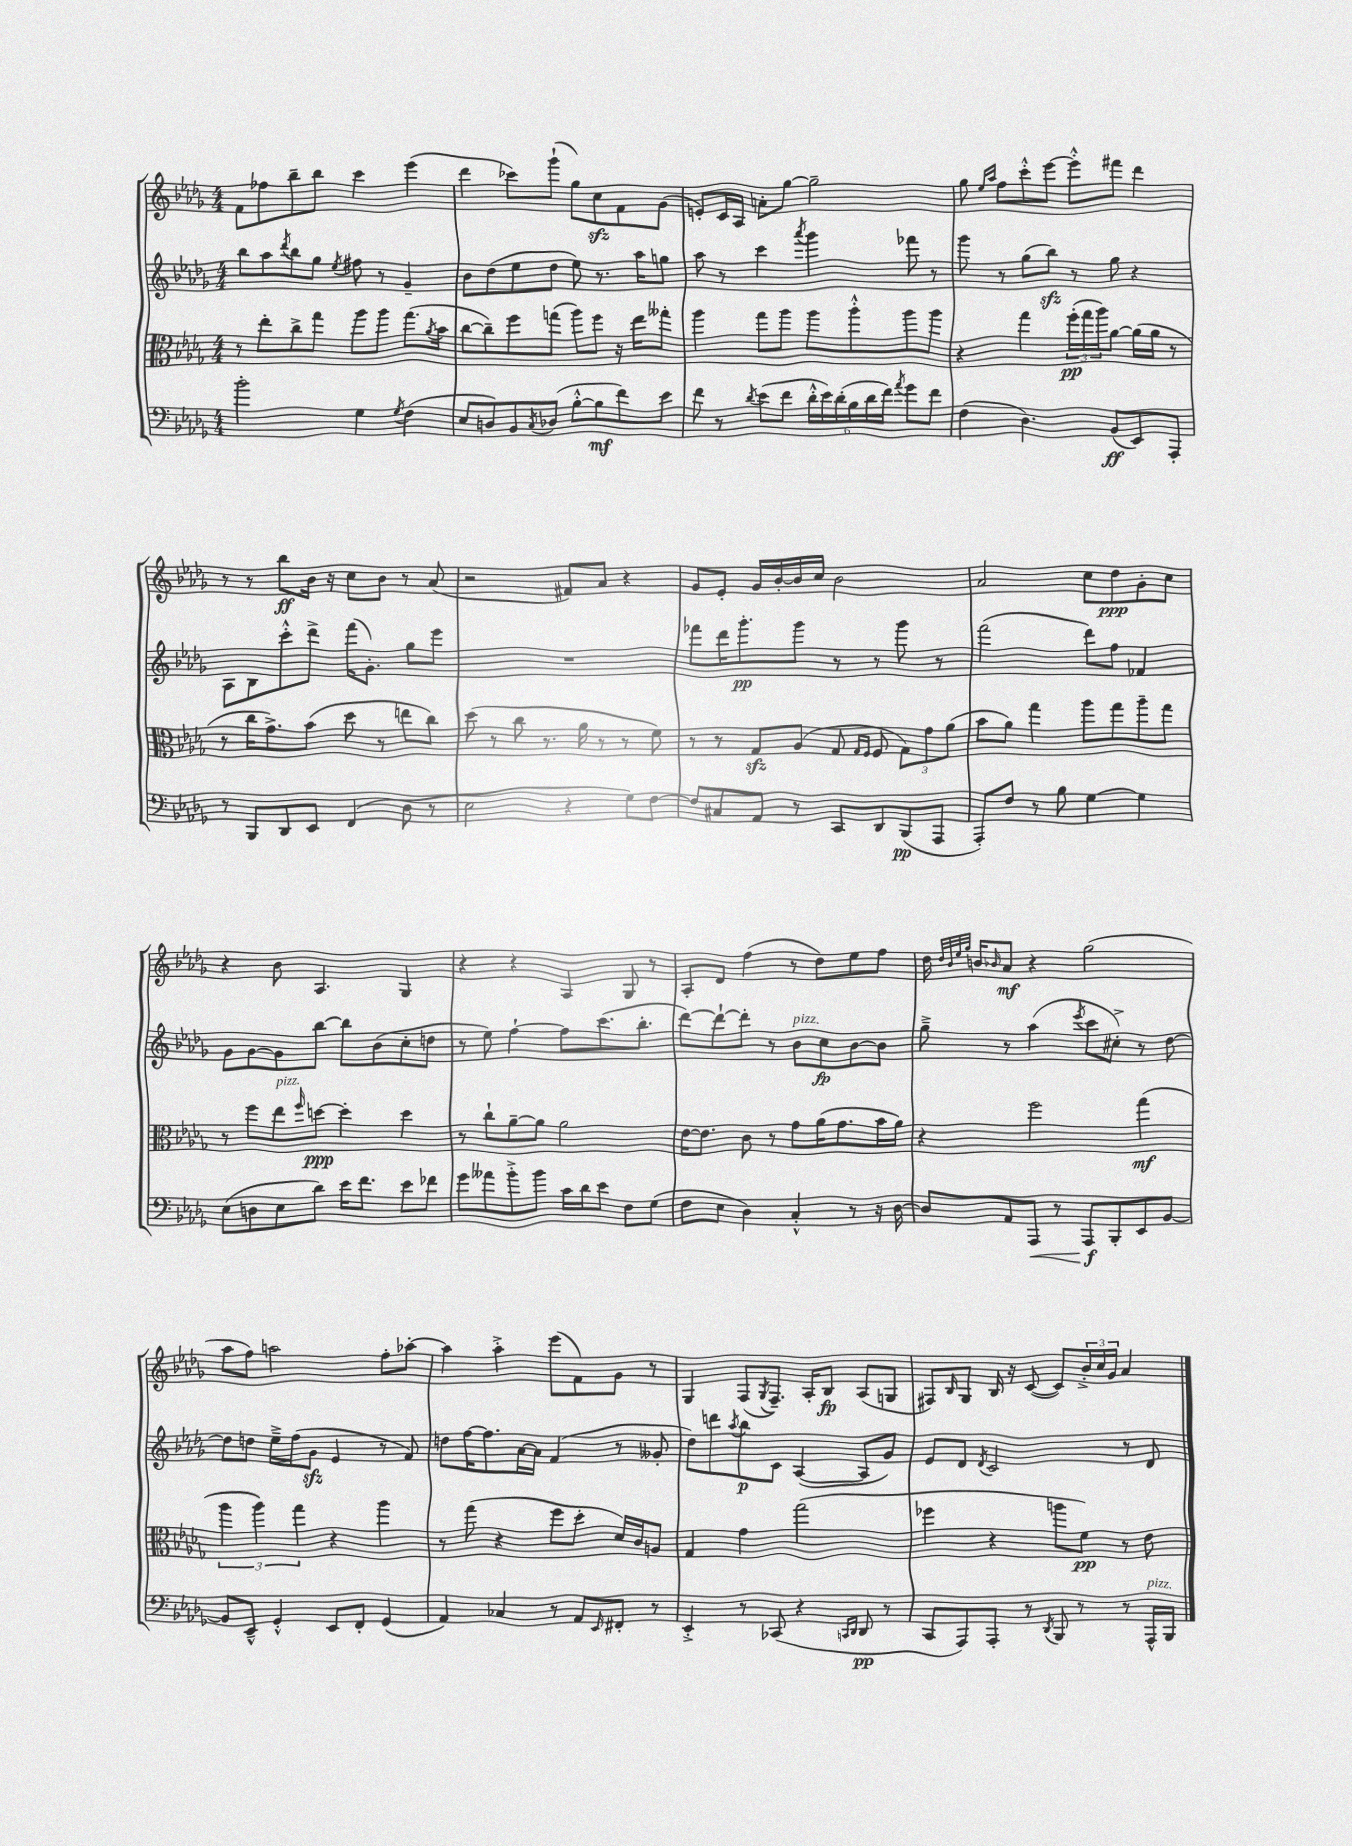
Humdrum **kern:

**kern	**dynam	**kern	**dynam	**kern	**dynam	**kern	**dynam
*part4	*part4	*part3	*part3	*part2	*part2	*part1	*part1
*staff4	*staff4	*staff3	*staff3	*staff2	*staff2	*staff1	*staff1
*clefF4	*	*clefC3	*	*clefG2	*	*clefG2	*
*k[b-e-a-d-g-]	*	*k[b-e-a-d-g-]	*	*k[b-e-a-d-g-]	*	*k[b-e-a-d-g-]	*
*M4/4	*	*M4/4	*	*M4/4	*	*M4/4	*
=61	=61	=61	=61	=61	=61	=61	=61
2b-'\	.	8r	.	8bb-\L	.	8f\L	.
.	.	8ee-'\L	.	8aa-\	.	8ff-X\	.
.	.	.	.	8qddd-/	.	.	.
.	.	8cc^\	.	8bb-\	.	8bb-~\	.
.	.	8gg-\J	.	8gg-\J	.	8bb-\J	.
.	.	.	.	8qee-/	.	.	.
4G-\	.	8aa-\L	.	8ff#X\	.	4ccc\	.
.	.	8aa-\J	.	8r	.	.	.
8qG-/	.	.	.	.	.	.	.
(4F\	.	(8.gg-\L	.	4g-~/	.	(4eee-\	.
.	.	8qa-/	.	.	.	.	.
.	.	16b-\Jk	.	.	.	.	.
=62	=62	=62	=62	=62	=62	=62	=62
8E-/L	.	[8cc\L	.	8b-\L	.	4ddd-\	.
8Dn/)	.	8cc~\])	.	(8dd-\	.	.	.
8BB-/	.	8ff\	.	8ee-\	.	8ccc-X\L)	.
8qC/	.	.	.	.	.	.	.
(8D-X/J	.	(8ggn\J	.	8dd-\J	.	(8ggg-`\J	.
[8B-'^^\L	.	8aa-\L)	.	8ee-\)	.	8gg-\L)	.
8B-\]	mf	8ff\J	.	8.r	.	8cczz\	.
8f\)	.	16r	.	.	.	8f\	.
.	.	16ee-\KL	.	16aa-\KL	.	.	.
8e-\J	.	8gg--X'\J	.	8ggn\J	.	(8g-\J	.
=63	=63	=63	=63	=63	=63	=63	=63
8f\	.	4aa-\	.	8aa-\	.	8en'/L)	.
8r	.	.	.	8r	.	16c/L	.
.	.	.	.	.	.	16A-/JJ	.
8qd-/	.	.	.	.	.	.	.
(8e-\L	.	8gg-\L	.	4ccc\	.	8an'\L	.
8f\J	.	8aa-\J	.	.	.	[8gg-\J	.
.	.	.	.	8qaaa-/	.	.	.
24d-'^^\LL	.	8aa-\L	.	4ggg-\	.	2gg-~\]	.
24e-\)	.	.	.	.	.	.	.
(24d-'\	.	.	.	.	.	.	.
24B-\	.	8aa-'^^\	.	.	.	.	.
24d-\	.	.	.	.	.	.	.
24f\JJ)	.	.	.	.	.	.	.
8qa-/	.	.	.	.	.	.	.
8g-\L	.	8aa-\	.	8fff-X\	.	.	.
8f\J	.	8aa-\J	.	8r	.	.	.
=64	=64	=64	=64	=64	=64	=64	=64
(4F\	.	4r	.	8ggg-\	.	8gg-\	.
.	.	.	.	.	.	16qqee-/LL	.
.	.	.	.	.	.	16qqaa-/JJ	.
.	.	.	.	8r	.	8ff\L	.
4.D-\)	.	4gg-\	.	(8gg-\L	.	8ccc'^^\	.
.	.	.	.	8bb-zz\J)	.	[8eee-\J	.
.	.	(24ff'\LL	pp	8r	.	8eee-'^^\L]	.
.	.	24gg-\	.	.	.	.	.
.	.	24aa-\J)	.	.	.	.	.
(8BB-/L	ff	[8a-\J	.	8gg-\	.	8fff#X\J	.
8EE-/)	.	(16a-\LL]	.	4r	.	4ddd-\	.
.	.	16a-\JJ	.	.	.	.	.
8AAA-'/J	.	8r	.	.	.	.	.
!!LO:LB:g=z
=65	=65	=65	=65	=65	=65	=65	=65
8r	.	8r	.	8A-\L	.	8r	.
8BBB-/L	.	16cc\KL	.	8B-\	.	8r	.
.	.	8.g-^\)	.	.	.	.	.
8DD-/	.	.	.	8ccc'^^\	.	8bb-\L	ff
8EE-/J	.	(8b-\J	.	8ddd-^\J	.	16b-\Jk	.
.	.	.	.	.	.	16r	.
(4FF/	.	8dd-\	.	(16fff\KL	.	8cc\L	.
.	.	.	.	8.g-'\J)	.	.	.
.	.	8r	.	.	.	8b-\J	.
8D-\	.	8een\L	.	8gg-\L	.	8r	.
8r	.	8cc\J)	.	8eee-\J	.	(8a-/	.
=66	=66	=66	=66	=66	=66	=66	=66
2E-\	.	(8dd-\	.	1r	.	2r	.
.	.	8r	.	.	.	.	.
.	.	8cc\	.	.	.	.	.
.	.	8.r	.	.	.	.	.
4r	.	.	.	.	.	8f#X/L)	.
.	.	16a-\	.	.	.	.	.
.	.	8r	.	.	.	8a-/J	.
8G-\L)	.	8r	.	.	.	4r	.
[8F\J	.	8f\)	.	.	.	.	.
=67	=67	=67	=67	=67	=67	=67	=67
8F/L]	.	8r	.	8fff-X\L	.	8g-/L	.
8C#X/	.	8r	.	16ddd-\K	.	8e-'/J	.
.	.	.	.	8.ggg-'\	pp	.	.
8AA-/J	.	8G-zz/L	.	.	.	16g-/LL	.
.	.	.	.	.	.	[16b-'/	.
8r	.	(8A-/J	.	8ggg-\J	.	16b-/]	.
.	.	.	.	.	.	16cc/JJ	.
8CC/L	.	8G-/	.	8r	.	2b-\	.
.	.	16qqG-/LL	.	.	.	.	.
.	.	16qqF/JJ	.	.	.	.	.
8DD-/	.	8F/	.	8r	.	.	.
(8BBB-/	pp	12G-\L)	.	8ggg-\	.	.	.
.	.	12g-\	.	.	.	.	.
8AAA-/J	.	.	.	8r	.	.	.
.	.	(12a-\J	.	.	.	.	.
=68	=68	=68	=68	=68	=68	=68	=68
8AAA-'/L)	.	8b-\L	.	(2fff\	.	2a-/	.
8F/J	.	8a-\J)	.	.	.	.	.
8r	.	4gg-\	.	.	.	.	.
8B-\	.	.	.	.	.	.	.
[4G-\	.	8aa-\L	.	8ddd-\L)	.	8cc\L	.
.	.	8gg-\	.	8ff\J	.	8dd-\	ppp
4G-\]	.	8aa-~\	.	4f-X/	.	8g-'\	.
.	.	8gg-\J	.	.	.	8cc\J	.
!!LO:LB:g=z
=69	=69	=69	=69	=69	=69	=69	=69
(8E-\L	.	8r	.	8g-\L	.	4r	.
8Dn\	.	8ff\L	.	[8g-\	.	.	.
!	!	!LO:TX:a:i:t=pizz.	!	!	!	!	!
8E-\	.	8ee-\	.	8g-\]	.	8b-\	.
.	.	16qqff/	.	.	.	.	.
8d-\J)	.	[8ddn\J	ppp	[8bb-\J	.	4.A-/	.
16e-\KL	.	4dd'\]	.	8bb-\L]	.	.	.
8.f\J	.	.	.	.	.	.	.
.	.	.	.	(8b-\	.	.	.
8e-\L	.	4dd\	.	8cc'\	.	4G-/	.
8f-X\J	.	.	.	8ddn\J	.	.	.
=70	=70	=70	=70	=70	=70	=70	=70
8g-\L	.	8r	.	8r	.	4r	.
8a--X\	.	8cc`\L	.	8ee-\)	.	.	.
8b-'^\	.	[8a-~\	.	[4ff`\	.	4r	.
8b-\J	.	8a-\J]	.	.	.	.	.
16c\LL	.	2a-\	.	8ff\L]	.	4A-/	.
16d-\J	.	.	.	.	.	.	.
8e-\J	.	.	.	(8.ccc\	.	.	.
8F\L	.	.	.	.	.	8G-/	.
.	.	.	.	8.bb-'\J	.	.	.
(8G-\J	.	.	.	.	.	8r	.
=71	=71	=71	=71	=71	=71	=71	=71
8F\L	.	[16e-\KL	.	[8ddd-\L)	.	8A-'/L	.
.	.	8.e-\J]	.	.	.	.	.
8E-\J	.	.	.	8ddd-`\_	.	8d-/J	.
4D-\)	.	8c\	.	8ddd-'\J]	.	(4ff\	.
.	.	8r	.	8r	.	.	.
!	!	!	!	!LO:TX:a:i:t=pizz.	!	!	!
4C'^^/	.	8g-\L	.	8b-\L	.	8r	.
.	.	(16a-\K	.	8cc\	fp	8dd-\L)	.
.	.	8.g-\	.	.	.	.	.
8r	.	.	.	[8b-\	.	8ee-\	.
16r	.	16b-\L	.	8b-\J]	.	8ff\J	.
[16D-\	.	16a-\JJ)	.	.	.	.	.
=72	=72	=72	=72	=72	=72	=72	=72
8D-/L]	.	4r	.	8gg-~^\	.	16dd-\	.
.	.	.	.	.	.	32qqdd-/LLL	.
.	.	.	.	.	.	32qqb-/	.
.	.	.	.	.	.	32qqee-/	.
.	.	.	.	.	.	32qqgg-/JJJ	.
.	.	.	.	.	.	16bn/KL	.
.	.	.	.	.	.	16qqb-X/	.
8AA-/	.	.	.	8r	.	8a-/J	mf
!	!LO:HP:b	!	!	!	!	!	!
8AAA-/J	<	2ff\	.	(4aa-\	.	4r	.
8r	.	.	.	.	.	.	.
.	.	.	.	8qeee-/	.	.	.
8AAA-/L	f	.	.	8ccc\L	.	(2gg-\	.
8BBB-'/	[	.	.	8cc#X'^\J)	.	.	.
8EE-/	.	(4gg-\	mf	8r	.	.	.
[8BB-/J	.	.	.	[8dd-\	.	.	.
!!LO:LB:g=z
=73	=73	=73	=73	=73	=73	=73	=73
8BB-/L]	.	6aa-\	.	8dd-\L]	.	8aa-\L	.
8EE-~^^/J	.	.	.	8ddn\J	.	8ff\J)	.
.	.	6aa-\)	.	.	.	.	.
4GG-'^^/	.	.	.	16ee-~^\LL	.	2aan\	.
.	.	.	.	(16ff\J	.	.	.
.	.	6gg-\	.	.	.	.	.
.	.	.	.	8g-zz\J	.	.	.
8EE-/L	.	4r	.	4e-/	.	.	.
8FF'/J	.	.	.	.	.	.	.
(4GG-/	.	4aa-\	.	8r	.	8ff'\L	.
.	.	.	.	8f/)	.	[8aa-X'\J	.
=74	=74	=74	=74	=74	=74	=74	=74
4AA-/)	.	8r	.	8ddn\L	.	4aa-\]	.
.	.	(8gg-\	.	[16ff\K	.	.	.
.	.	.	.	8.ff\]	.	.	.
4C-X/	.	4r	.	.	.	4aa-'^\	.
.	.	.	.	[16a-\L	.	.	.
.	.	.	.	16a-\JJ]	.	.	.
8r	.	8ff\L	.	(4f/	.	(8eee-\L	.
8AA-/L	.	8dd-'\J	.	.	.	8f\)	.
16qqEE-/	.	.	.	.	.	.	.
8FF#X'/J	.	16d-/LL)	.	8r	.	8g-\J	.
.	.	16c/J	.	.	.	.	.
8r	.	8An/J	.	8g--X'/	.	8r	.
=75	=75	=75	=75	=75	=75	=75	=75
4EE-'^/	.	4G-/	.	8dd-\L)	.	4G-/	.
.	.	.	.	8dddn\	.	.	.
.	.	.	.	8qaa-/	.	.	.
8r	.	4g-\	.	8bb-\	p	(8F/L	.
.	.	.	.	.	.	8qG-/	.
(8CC-X/	.	.	.	8c\J	.	8.F~/J)	.
4r	.	(2gg-\	.	([4A-/	.	.	.
.	.	.	.	.	.	16A-'/KL	.
.	.	.	.	.	.	8B-/J	fp
16qqCCn/LL	.	.	.	.	.	.	.
16qqDD-/JJ	.	.	.	.	.	.	.
8DD-/	pp	.	.	8A-/L]	.	(8A-/L	.
8r	.	.	.	8g-/J)	.	8Gn/J	.
=76	=76	=76	=76	=76	=76	=76	=76
8CC/L	.	4ff-X\	.	8e-/L	.	8F#X/L)	.
.	.	.	.	.	.	16qqB-/	.
8AAA-/)	.	.	.	8d-/J	.	8G-/J	.
.	.	.	.	8qd-/	.	.	.
8AAA-'/J	.	4r	.	2c/	.	16B-/	.
.	.	.	.	.	.	16r	.
8r	.	.	.	.	.	([8c/	.
8qDD-/	.	.	.	.	.	.	.
8BBB-/	.	8aan\L	.	.	.	8c/L])	.
8r	.	8f\J)	pp	.	.	24b-'^/L	.
.	.	.	.	.	.	24cc/	.
.	.	.	.	.	.	24g-/JJ	.
8r	.	8r	.	8r	.	4a-/	.
!LO:TX:a:i:t=pizz.	!	!	!	!	!	!	!
16AAA-^^/LL	.	8e-\	.	8d-/	.	.	.
16BBB-/JJ	.	.	.	.	.	.	.
==	==	==	==	==	==	==	==
*-	*-	*-	*-	*-	*-	*-	*-
